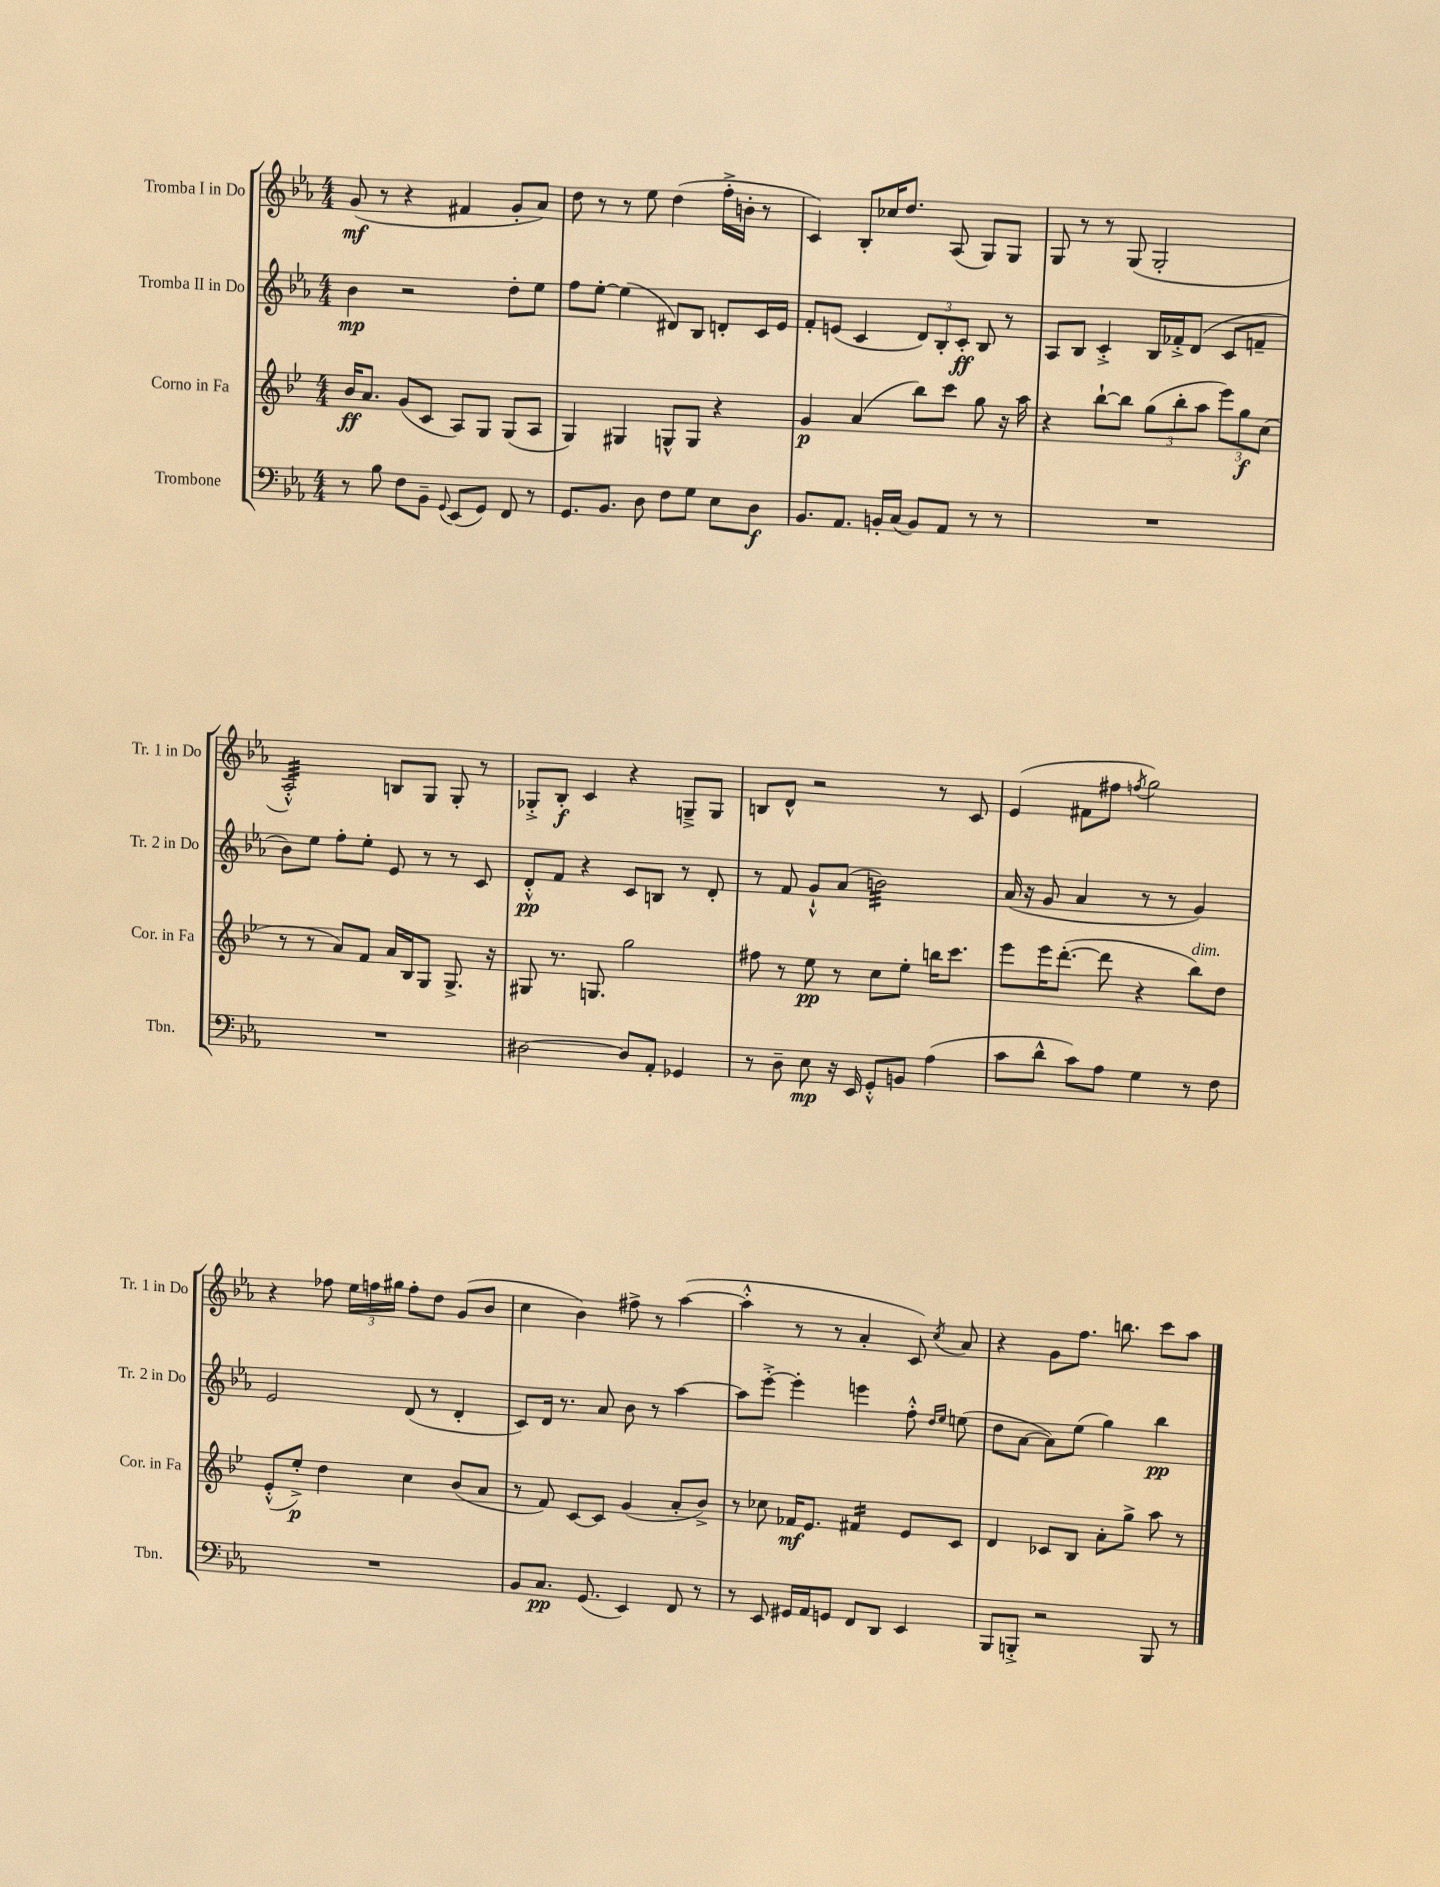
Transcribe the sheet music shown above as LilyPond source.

<<
\new StaffGroup <<
\new Staff = "s0" \with { instrumentName = "Tromba I in Do" shortInstrumentName = "Tr. 1 in Do" } {
    \clef treble \key ees \major \numericTimeSignature \time 4/4
    \autoBeamOff g'8\mf( r8 r4 fis'4 g'8[-. aes'8]) |
    d''8 r8 r8 ees''8 d''4( f''16[-.-> b'16]-. r8 |
    c'4) bes8[-. ces''16 d''8.] aes8( g8[) g8] |
    g8 r8 r8 g8( g2-. |
    aes2:32-.-^) b8[ g8] g8-. r8 |
    ges8[-.-> bes8]-.\f c'4 r4 g8[---> g8] |
    b8[ d'8]-^ r2 r8 c'8 |
    ees'4( fis'8[ fis''8] \acciaccatura { f''8 } g''2) |
    r4 fes''8 \tuplet 3/2 { ees''16[ f''16 gis''16] } f''8[-. d''8] g'8[( bes'8] |
    c''4 bes'4) fis''8-> r8 aes''4~( |
    aes''4-.-^ r8 r8 aes'4-. c'8) \acciaccatura { c''8 } aes'8 |
    r4 g'8[ f''8.] b''8. c'''8[ aes''8] \bar "|." |
}
\new Staff = "s1" \with { instrumentName = "Tromba II in Do" shortInstrumentName = "Tr. 2 in Do" } {
    \clef treble \key ees \major \numericTimeSignature \time 4/4
    \autoBeamOff bes'4\mp r2 d''8[-. ees''8] |
    f''8[ ees''8]~-. ees''4( dis'8[) bes8] d'8[-. c'16 ees'16] |
    f'8[-. e'8]( c'4 \tuplet 3/2 { d'8[) bes8-. c'8]-.\ff } bes8 r8 |
    aes8[ bes8] c'4-.-> bes16[ fes'16-.-> d'8]( c'8[ f'8]-- |
    bes'8[) ees''8] f''8[-. ees''8]-. ees'8 r8 r8 c'8 |
    d'8[-.-^\pp f'8] r4 c'8[ b8] r8 d'8-. |
    r8 f'8 g'8[-!-^ aes'8]( b'2:32) |
    aes'16( r16 g'8 aes'4 r8 r8 g'4) |
    ees'2 d'8( r8 d'4-. |
    c'8[) d'16] r8. aes'8 bes'8 r8 aes''4~ |
    aes''8[ ees'''8]~-.-> ees'''4-. e'''4 f''8-.-^ \grace { d''16[ ees''16] } e''8( |
    d''8[ aes'8]~ aes'8[) ees''8]( g''4) bes''4\pp \bar "|." |
}
\new Staff = "s2" \with { instrumentName = "Corno in Fa" shortInstrumentName = "Cor. in Fa" } {
    \clef treble \key bes \major \numericTimeSignature \time 4/4
    \autoBeamOff bes'16[\ff a'8.] g'8[( c'8] a8[) g8] g8[( a8] |
    g4) gis4 g8[-^ g8] r4 |
    g'4\p a'4( bes''8[) c'''8] g''8 r16 a''16 |
    r4 bes''8[~-! bes''8] \tuplet 3/2 { g''8[( bes''8-. a''8] } \tuplet 3/2 { ees'''8[) g''8\f c''8]( } |
    r8 r8 a'8[) f'8] a'16[ bes16 g8] g8.-> r16 |
    gis8 r8. g8. g''2 |
    fis''8 r8 ees''8\pp r8 c''8[ ees''8]-. b''16[ c'''8.] |
    ees'''8[ ees'''16 d'''8.]~-.( d'''8 r4 bes''8[^\markup { \italic "dim." }) d''8] |
    ees'8[-.-^( ees''8]-.->\p) d''4 c''4 bes'8[( a'8] |
    r8 f'8) c'8[~ c'8] g'4( a'8[-. bes'8]->) |
    r8 ces''8 fes'16[\mf ees'8.] fis'4:16 ees'8[ c'8] |
    d'4 ces'8[ bes8] a'8[-. g''8]-> a''8 r8 \bar "|." |
}
\new Staff = "s3" \with { instrumentName = "Trombone" shortInstrumentName = "Tbn." } {
    \clef bass \key ees \major \numericTimeSignature \time 4/4
    \autoBeamOff r8 bes8 f8[ bes,8]-- \appoggiatura { g,8 } ees,8[( g,8]) f,8 r8 |
    g,8.[ bes,8.] d8 f8[ g8] ees8[ d8]\f |
    bes,8.[ aes,8.] b,16[-. c16]( b,8[) aes,8] r8 r8 |
    R1 |
    R1 |
    dis2~ dis8[ aes,8]-. ges,4 |
    r8 d8-- ees8\mp r16 ees,16 g,8[-.-^ b,8] aes4( |
    c'8[ d'8]-^ c'8[) aes8] g4 r8 f8 |
    R1 |
    bes,8[ c8.]\pp g,8.( ees,4) f,8 r8 |
    r8 ees,8 gis,16[ aes,16 g,8] f,8[ d,8] ees,4 |
    bes,,8[ b,,8]-.-> r2 b,,8 r8 \bar "|." |
}
>>
>>
\layout { \context { \Score \remove "Bar_number_engraver" } }
